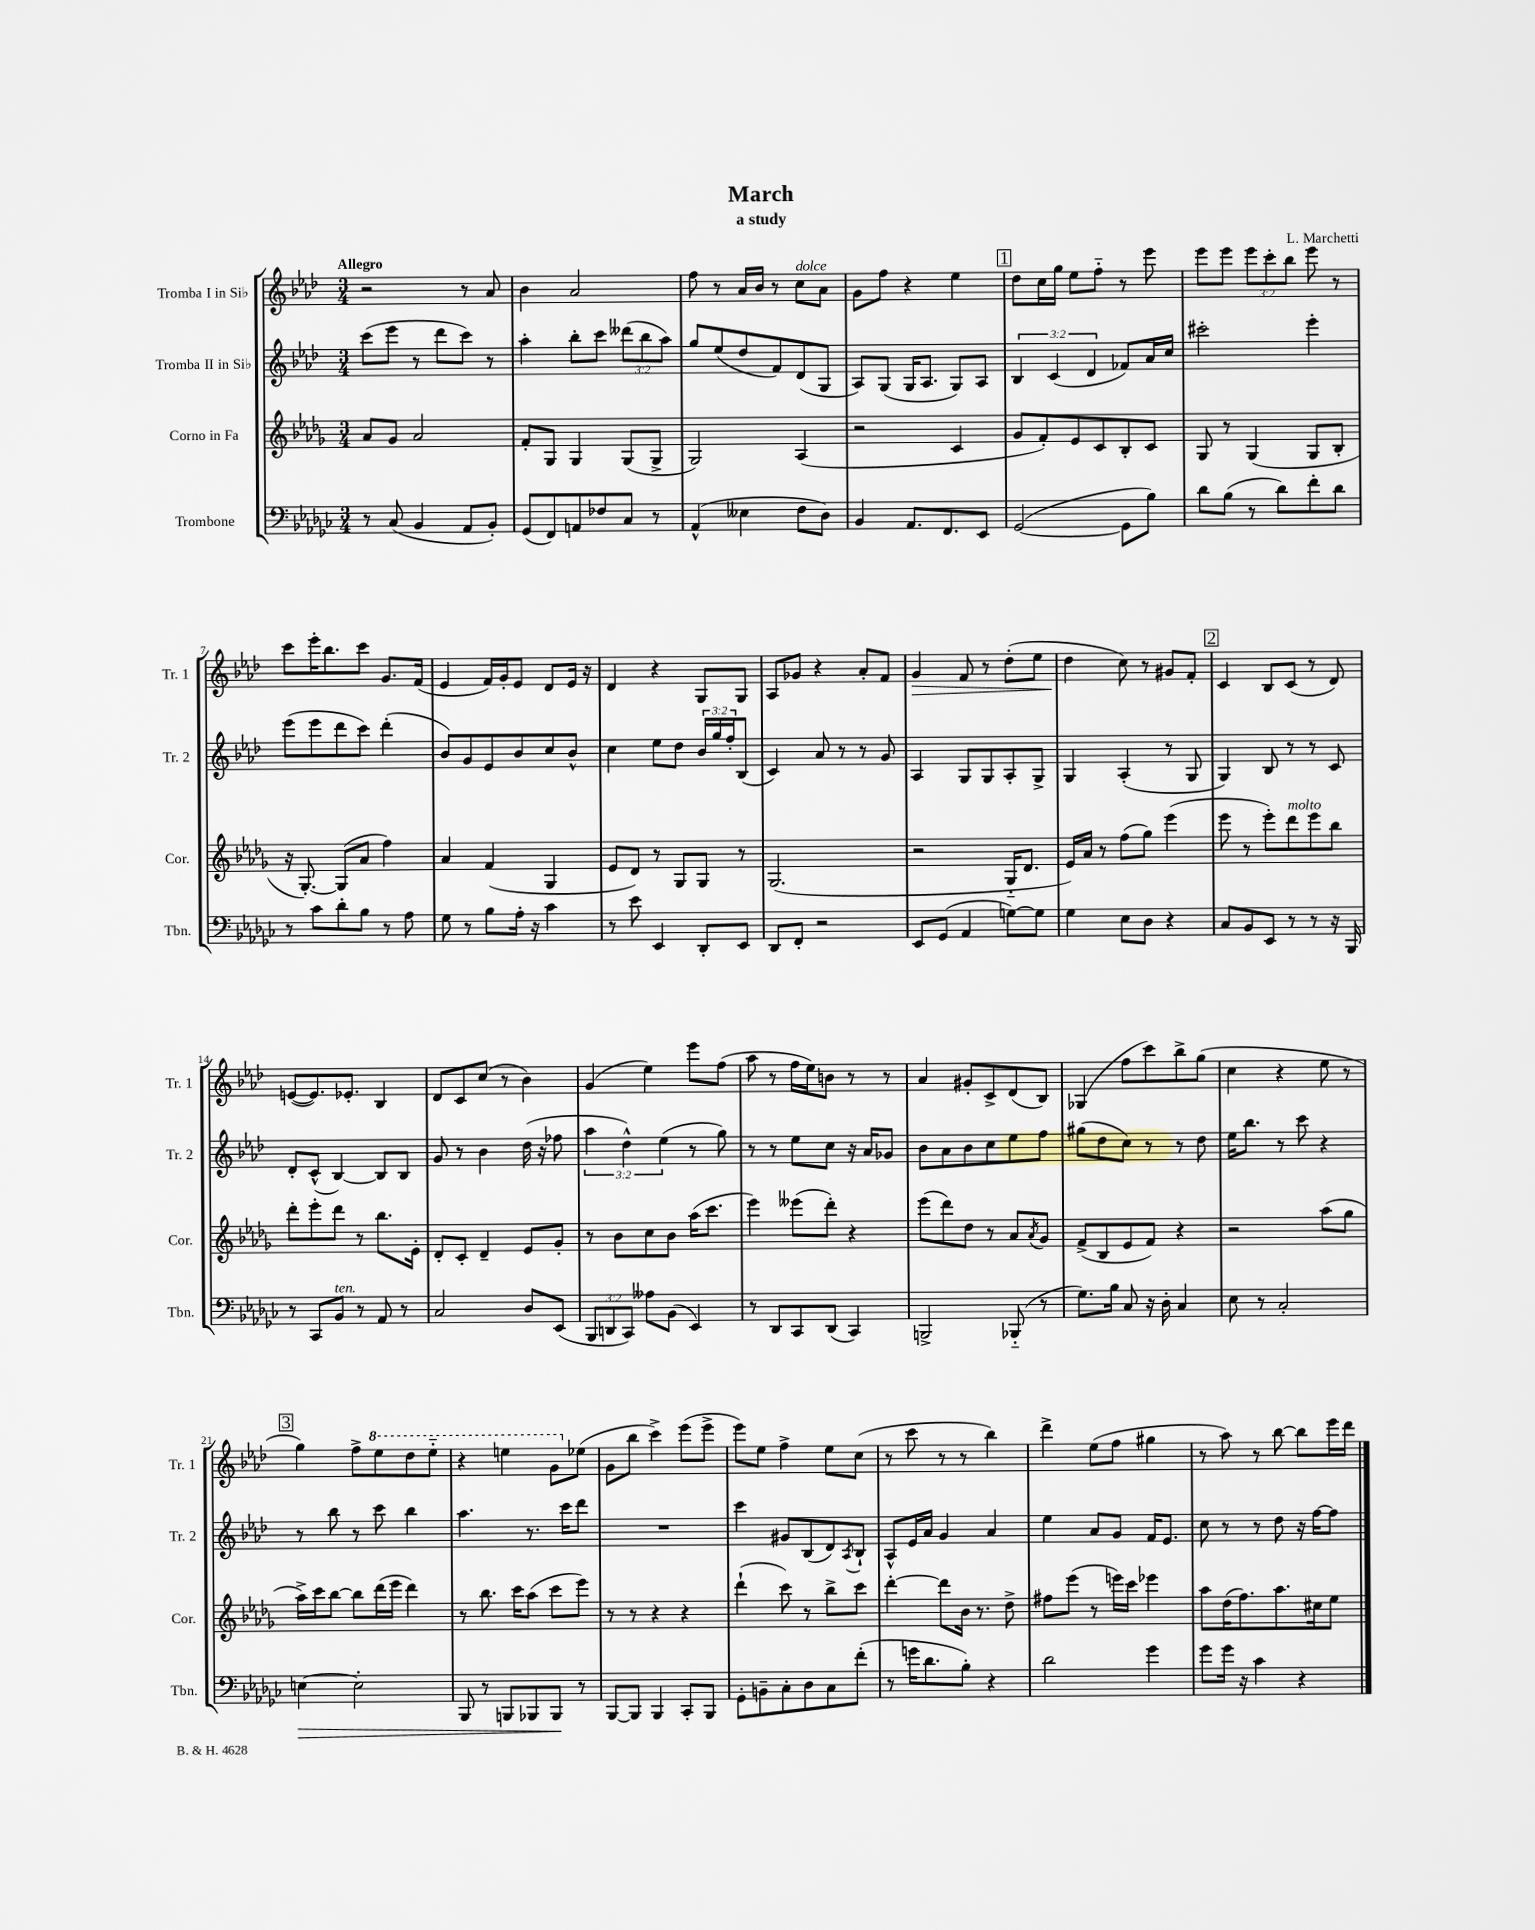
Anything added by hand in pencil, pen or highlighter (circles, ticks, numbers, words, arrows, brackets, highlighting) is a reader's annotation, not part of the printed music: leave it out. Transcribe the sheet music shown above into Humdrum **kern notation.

**kern	**kern	**kern	**kern
*staff4	*staff3	*staff2	*staff1
*clefF4	*clefG2	*clefG2	*clefG2
*k[b-e-a-d-g-c-]	*k[b-e-a-d-g-]	*k[b-e-a-d-]	*k[b-e-a-d-]
*M3/4	*M3/4	*M3/4	*M3/4
8r	8a-	(8ccc	2r
(8C-	8g-	8eee-	.
4BB-	2a-	8r	.
.	.	8ddd-	.
8AA-	.	8ccc)	8r
8BB-')	.	8r	8a-
=	=	=	=
(8GG-	8f'	4aa-'	4b-
8FF)	8G-	.	.
8AA	4G-	8bb-'	2a-
8F-	.	8ccc	.
8C-	(8G-	(12ddd--	.
.	.	12bb-	.
8r	8G-^	.	.
.	.	12aa-)	.
=	=	=	=
(4AA-^^	2G-)	8gg	8ff
.	.	(8ee-	8r
4E--	.	8dd-	16a-
.	.	.	16b-
.	.	8f)	8r
8F	(4A-	(8d-	8cc
8D-)	.	8G	8a-
=	=	=	=
4BB-	2r	8A-)	8g
.	.	(8G	8ff
8.AA-	.	16G	4r
.	.	8.A-	.
8.FF	.	.	.
.	4c	8G)	4ee-
8EE-	.	8A-	.
=	=	=	=
([2GG-	8g-	6B-	8dd-
.	8f')	.	16cc
.	.	(6c	.
.	.	.	16gg
.	8e-	.	8ee-
.	.	6d-	.
.	8c	.	8ff'~
8GG-]	8B-'	8f-)	8r
8B-)	8c	16a-	8eee-
.	.	16cc	.
=	=	=	=
8d-	8G-	2ccc#'	8eee-
(8B-	8r	.	8eee-
8r	(4G-	.	12eee-
.	.	.	12ccc'
8d-)	.	.	.
.	.	.	12bb-
8f'	8G-	4eee-'	8eee-
8d-	8B-'	.	8r
=	=	=	=
8r	16r	(8eee-	8ccc
.	[8.G-')	.	.
8c-	.	8eee-	16eee-'
.	.	.	8.bb-
8d-'	(8G-]	8ddd-	.
8B-	8a-	8ccc)	8ccc
8r	4ff)	(4ddd-'	8.g
8A-	.	.	.
.	.	.	(16f
=	=	=	=
8G-	4a-	8b-)	4e-
8r	.	8g	.
8B-	(4f	8e-	16f)
.	.	.	16g'
16A-'	.	8b-	8e-
16r	.	.	.
4c-	4G-	8cc	8d-
.	.	8b-^^	16e-
.	.	.	16r
=	=	=	=
8r	8e-	4cc	4d-
8e-	8d-)	.	.
4EE-	8r	8ee-	4r
.	8G-	8dd-	.
8DD-'	8G-	24b-	8G
.	.	24gg	.
.	.	24ff'	.
8EE-	8r	(8B-	8G
=	=	=	=
8DD-	(2.G-	4c)	8A-
8FF'	.	.	8g-
2r	.	8a-	4r
.	.	8r	.
.	.	8r	8a-'
.	.	8g	8f
=	=	=	=
8EE-	2r	4A-	4g
(8GG-	.	.	.
4AA-	.	8G	8f
.	.	8G	8r
[8G)	16G-'~	8A-'	(8dd-'
.	8.d-	.	.
8G]	.	8G^	8ee-
=	=	=	=
4G-	16e-)	4G	4dd-
.	16a-	.	.
.	8r	.	.
8E-	(8ff	(4A-'	8cc)
8D-	8gg-)	.	8r
4r	(4eee-	8r	8g#
.	.	8G	8f'
=	=	=	=
8C-	8eee-	4G)	4c
8BB-	8r	.	.
8EE-	8eee-')	8B-	8B-
8r	8ddd-	8r	(8c
8r	8eee-	8r	8r
16r	8bb-	8c	8d-)
16BBB-	.	.	.
=	=	=	=
8r	8ddd-'	8d-'	([8e
8CC-	8eee-'	(8c^^	8.e])
8BB-	8ddd-	[4B-)	.
.	.	.	8.e-'
8r	8r	.	.
8AA-	8.bb-	8B-]	4B-
8r	.	8B-	.
.	16e-'	.	.
=	=	=	=
2C-	8d-'	8g	8d-
.	8c'	8r	8c
.	4d-~	4b-	(8cc
.	.	.	8r
8D-	8e-	(16dd-	4b-)
.	.	16r	.
(8EE-	8g-'	8ff-	.
=	=	=	=
12BBB-	8r	6aa-	(4g
12DD	.	.	.
.	8b-	.	.
12CC-)	.	6dd-^^)	.
8A--	8cc	.	4ee-)
.	.	(6ee-	.
(8BB-	8b-	.	.
4EE-)	(16aa-	8r	8eee-
.	8.ccc	.	.
.	.	8gg)	(8ff
=	=	=	=
8r	4eee-)	8r	8aa-
8DD-	.	8r	8r
8CC-	(8eee--	8ee-	16ff
.	.	.	16ee-)
(8DD-	8ddd-')	8cc	8b
4CC-)	4r	16r	8r
.	.	16a-	.
.	.	8g-	8r
=	=	=	=
2BBB^	(8eee-	8b-	4a-
.	8ddd-)	8a-	.
.	8dd-	8b-	8g#'
.	8r	8cc	8c^
(8BBB-'~	8a-	8ee-	(8d-
.	8qa-	.	.
8r	8g-	8ff	8B-)
=	=	=	=
8.G-)	(8f^	(8gg#	(4G-
.	8B-	8dd-	.
16B-	.	.	.
8C-	8e-	8cc)	8ff
16r	8f)	8r	8ccc)
16D-'	.	.	.
4C-	4r	8r	8bb-^
.	.	8dd-	(8gg
=	=	=	=
8E-	2r	16ee-	4cc
.	.	8.bb-	.
8r	.	.	.
2C-'	.	8r	4r
.	.	8ccc	.
.	(8aa-	4r	8ee-
.	8gg-	.	8r
=	=	=	=
[4E	16aa-^)	8r	4gg)
.	16ccc	.	.
.	[8bb-	8bb-	.
2E']	8bb-]	8r	8ff^
.	(16ddd-	8ccc	8eee-
.	16eee-	.	.
.	4ddd-)	4bb-	8ddd-
.	.	.	8eee-'~
=	=	=	=
8BBB-	8r	4.aa-	4r
8r	8.bb-	.	.
8BBB	.	.	4eee
.	16ccc	.	.
8BBB-	(8aa-	8.r	.
8BBB-	8ccc	.	8gg
.	.	16ccc	.
8r	8eee-)	8ddd-	(8ee-
=	=	=	=
[8BBB-	8r	2.r	8g
8BBB-]	8r	.	8bb-
4BBB-	4r	.	4ccc^)
8CC-'	4r	.	(8eee-
8BBB-	.	.	8eee-^
=	=	=	=
8GG-'	(4ddd-`	4ccc	8eee-)
8BB~	.	.	8ee-
8C-'	8ccc)	8g#	4ff^
8D-	8r	(8B-	.
8C-	8bb-^	8d-)	8ee-
.	.	8qA-	.
(8f'	8ccc	8B-`	(8cc
=	=	=	=
8r	[4ddd-'	8A-^^	8r
16g	.	16e-	8ccc
8.d-	.	16a-	.
.	8ddd-]	4g	8r
8B-')	16b-	.	8r
.	8.r	.	.
4r	.	4a-	4bb-)
.	8dd-^	.	.
=	=	=	=
2d-	8ff#	4ee-	4ddd-^
.	(8eee-	.	.
.	8r	8a-	(8ee-
.	16eee)	8g	8ff
.	16ccc	.	.
4g-	4eee-	16f	4gg#
.	.	8.e-	.
=	=	=	=
8g-	8aa-	8cc	8r
16g-	(16dd-	8r	8aa-)
16r	8.ff)	.	.
4c-	.	8r	8r
.	8.aa-	8dd-	[8bb-
4r	.	16r	8bb-]
.	16cc#	[16ff	.
.	8ee-	8ff]	16eee-
.	.	.	16ddd-
==	==	==	==
*-	*-	*-	*-
